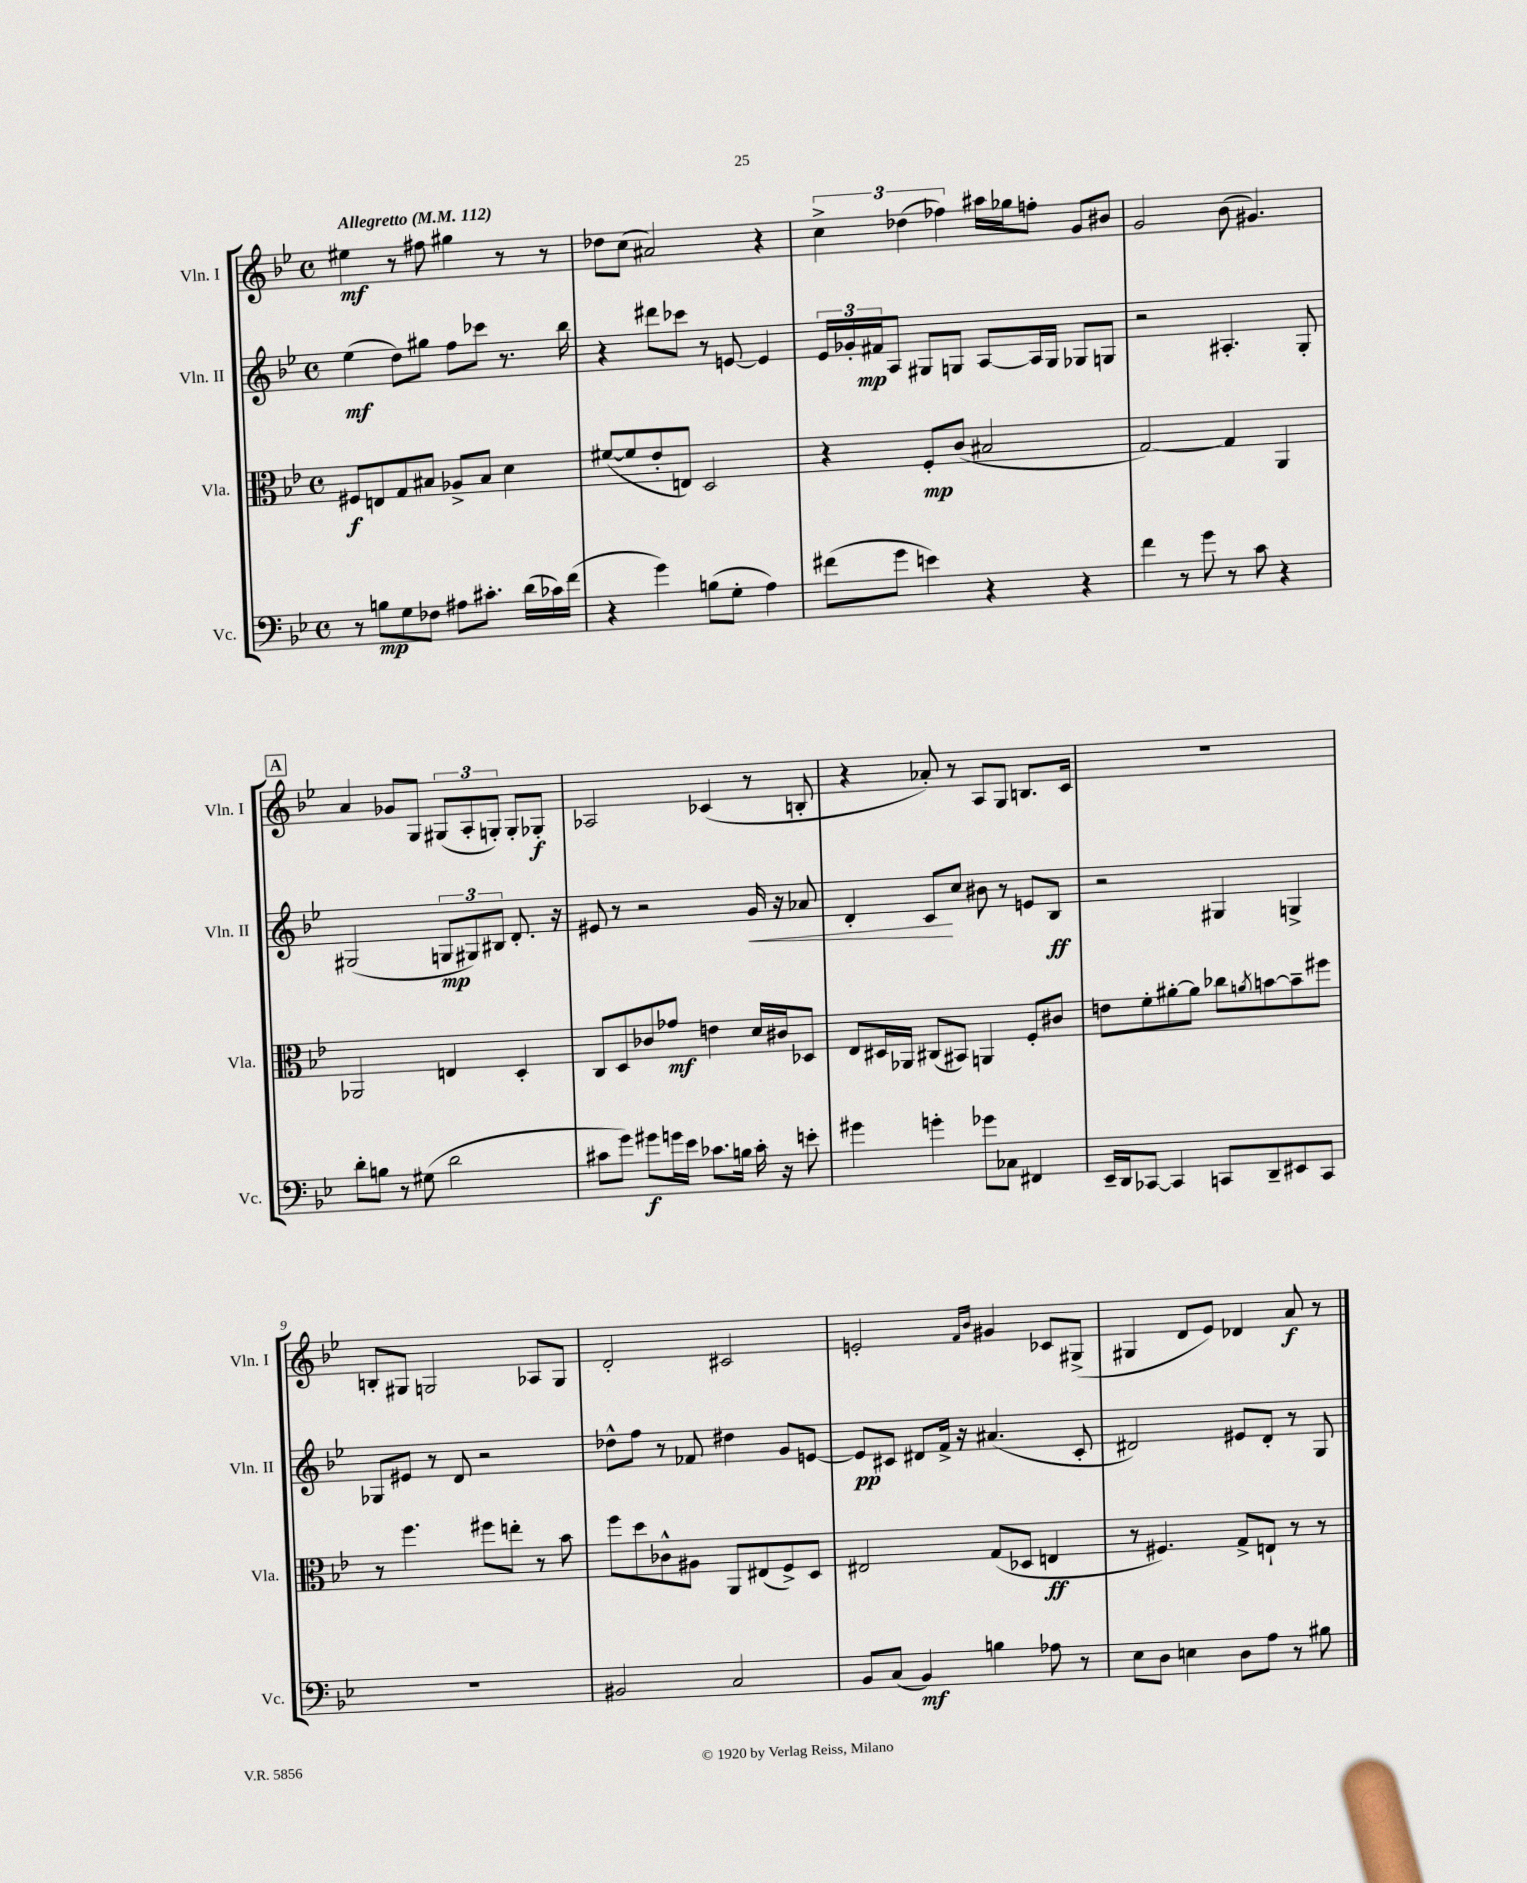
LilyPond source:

<<
\new StaffGroup <<
\new Staff = "s0" \with { instrumentName = "Vln. I" shortInstrumentName = "Vln. I" } {
    \clef treble \key bes \major \defaultTimeSignature \time 4/4 \tempo "Allegretto" 4 = 112
    eis''4\mf r8 fis''8 gis''4 r8 r8 |
    des''8 c''8( ais'2) r4 |
    \tuplet 3/2 { c''4-> des''4( fes''4) } ais''16 ges''16 f''8-. g'8 bis'8 |
    g'2 bes'8( gis'4.) |
    \mark \markup { \box "A" } a'4 ges'8 g8 \tuplet 3/2 { gis8( a8-. g8-.) } g8-. ges8-.\f |
    aes2 ces'4( r8 b8-. |
    r4 aes'8-.) r8 a8 g8 b8. c'16 |
    R1 |
    b8-. gis8 g2 aes8 g8 |
    d'2-. cis'2 |
    e'2-. \grace { f'16 bes'16 } gis'4 ces'8 gis8->( |
    gis4 d'8 ees'8) des'4 a'8\f r8 \bar "|." |
}
\new Staff = "s1" \with { instrumentName = "Vln. II" shortInstrumentName = "Vln. II" } {
    \clef treble \key bes \major \defaultTimeSignature \time 4/4
    ees''4\mf( d''8) gis''8 f''8 ces'''8 r8. bes''16 |
    r4 dis'''8 ces'''8 r8 e'8~ e'4 |
    \tuplet 3/2 { ees'16 ges'16-. fis'16\mp } a8 gis8 g8 a8~ a16 g16 ges8 g8 |
    r2 ais4.-. g8-. |
    \mark \markup { \box "A" } gis2( \tuplet 3/2 { g8\mp gis8) bis8 } d'8.-. r16 |
    eis'8 r8 r2 g'16\< r16 aes'8 |
    d'4-. c'8\! c''8 bis'8 r8 e'8 bes8\ff |
    r2 gis4 g4-> |
    ges8 eis'8 r8 d'8 r2 |
    des''8-^ f''8 r8 fes'8 dis''4 g'8 e'8~ |
    e'8\pp cis'8 dis'8 f'16-> r16 ais'4.( cis'8-. |
    dis'2) eis'8 dis'8-. r8 g8 \bar "|." |
}
\new Staff = "s2" \with { instrumentName = "Vla." shortInstrumentName = "Vla." } {
    \clef alto \key bes \major \defaultTimeSignature \time 4/4
    fis8\f e8 g8 bis8 aes8-> bis8 d'4 |
    fis'8~( fis'8 ees'8-. e8) d2 |
    r4 f8-.\mp c'8( bis2 |
    g2~) g4 a,4 |
    \mark \markup { \box "A" } aes,2 e4 d4-. |
    c8 d8 ces'8 ges'8\mf e'4 d'16 cis'16 des8 |
    ees8 dis16 aes,16 cis8( bis,8) a,4 f8-. cis'8 |
    e'8 f'8-. ais'8~-. ais'8 ces''8 \acciaccatura { a'8 } b'8~ b'8-- fis''8 |
    r8 f''4. fis''8 e''8-. r8 bes'8 |
    f''8 d''8 ces'8-^ ais8 a,8 eis8( f8->) d8 |
    eis2 g8( des8 e4\ff |
    r8 fis4.) g8-> e8-! r8 r8 \bar "|." |
}
\new Staff = "s3" \with { instrumentName = "Vc." shortInstrumentName = "Vc." } {
    \clef bass \key bes \major \defaultTimeSignature \time 4/4
    r8 b8\mp g8 fes8 ais8 cis'8.-. d'16( ces'16) f'16( |
    r4 g'4) b8( g8-. a4) |
    fis'8( g'8 e'4) r4 r4 |
    f'4 r8 g'8 r8 c'8 r4 |
    \mark \markup { \box "A" } d'8-. b8 r8 gis8( d'2 |
    cis'8 g'8) gis'8\f g'16 ees'16 ces'8. b16 ces'16-. r16 e'8-. |
    gis'4 g'4-. ges'8 ces8 fis,4 |
    ees,16-- d,16 ces,8~ ces,4 c,8 d,8-- eis,8 c,8 |
    R1 |
    bis,2 c2 |
    bes,8 c8( bes,4\mf) b4 aes8 r8 |
    ees8 d8 e4 d8 a8 r8 bis8 \bar "|." |
}
>>
>>
